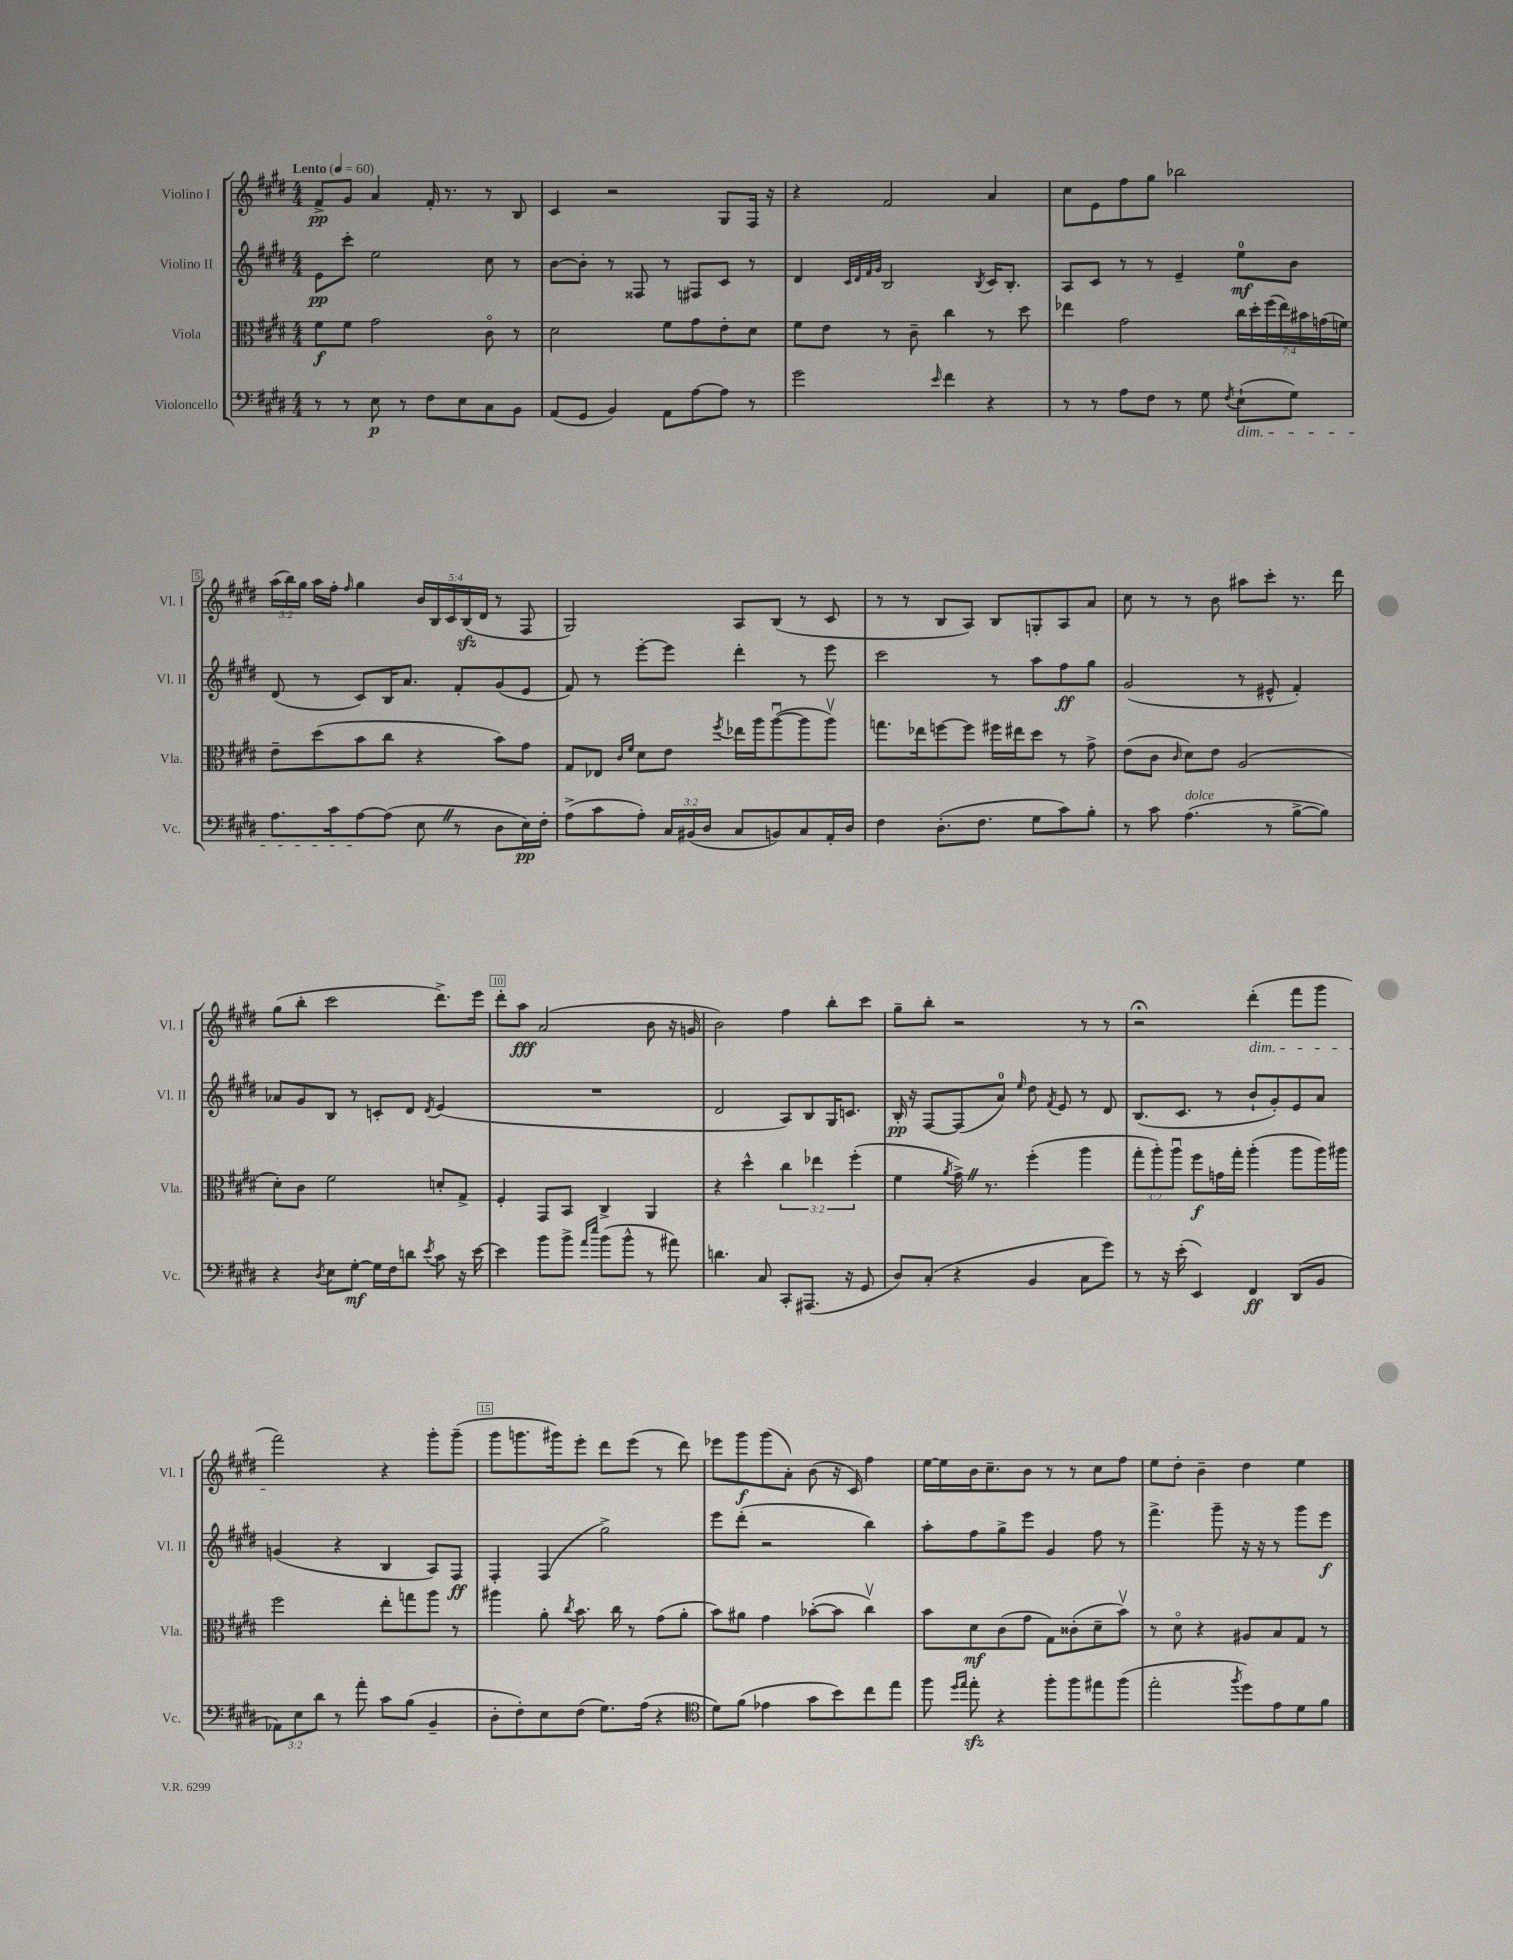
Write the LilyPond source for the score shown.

<<
\new StaffGroup <<
\new Staff = "s0" \with { instrumentName = "Violino I" shortInstrumentName = "Vl. I" } {
    \clef treble \key e \major \numericTimeSignature \time 4/4 \override Staff.TupletNumber.text = #tuplet-number::calc-fraction-text \tempo "Lento" 4 = 60
    \autoBeamOff fis'8[->\pp gis'8] a'4 fis'16-. r8. r8 b8 |
    cis'4 r2 gis8[ fis16] r16 |
    r4 fis'2 a'4 |
    cis''8[ e'8 fis''8 gis''8] bes''2 |
    \tuplet 3/2 { a''16[( b''16) gis''16] } a''16[ fis''16]-. \grace { fis''16 } gis''4 \tuplet 5/4 { b'16[ b16 cis'16 b16\sfz( dis'16] } r8 fis8 |
    gis2) a8[ b8]( r8 cis'8 |
    r8 r8 b8[ a8]) b8[ g8-. a8 a'8] |
    cis''8 r8 r8 b'8 ais''8[ cis'''8]-. r8. dis'''16 |
    gis''8[( b''8]-. cis'''2 dis'''8.[->) e'''16] |
    dis'''8[-. a''8]\fff a'2( b'8 r16 g'16 |
    b'2) fis''4 b''8[-. cis'''8] |
    gis''8[-- b''8]-. r2 r8 r8 |
    r2\fermata dis'''4-.\dim( fis'''8[ gis'''8] |
    fis'''2\!) r4 gis'''8[-. gis'''8]--( |
    gis'''8[ g'''8. gis'''16) e'''8]-. dis'''8[ e'''8]( r8 dis'''8) |
    ees'''8[ gis'''8\f gis'''8( a'8]-.) b'8( r16 cis'16) fis''4 |
    e''16[~ e''16 b'16 cis''8.-- b'8] r8 r8 cis''8[ fis''8] |
    e''8[ dis''8]-. b'4-- dis''4 e''4 \bar "|." |
}
\new Staff = "s1" \with { instrumentName = "Violino II" shortInstrumentName = "Vl. II" } {
    \clef treble \key e \major \numericTimeSignature \time 4/4
    \autoBeamOff e'8[\pp cis'''8]-. e''2 cis''8 r8 |
    b'8[~ b'8]-. r8 fisis8 r8 fis8[ cis'8] r8 |
    dis'4 \grace { cis'32[ dis'32 fis'32 gis'32] } b2 \acciaccatura { b8 } cis'16[ b8.]-. |
    a8[ cis'8] r8 r8 e'4-- e''8[-0\mf b'8] |
    dis'8( r8 cis'8[) b16 a'8.] fis'8[-. gis'8( e'8] |
    fis'8) r8 e'''8[~-. e'''8] dis'''4-. r8 e'''8 |
    cis'''2 r8 a''8[ fis''8\ff gis''8] |
    gis'2( r8 eis'8-^ fis'4-.) |
    aes'8[ gis'8 b8] r8 c'8[-. dis'8] \acciaccatura { dis'8 } e'4( |
    R1 |
    dis'2 a8[) b8 gis16 c'8.] |
    b16-.\pp r16 fis8[~ fis8( a'8]-0) \grace { e''16 } dis''8 \acciaccatura { fis'8 } e'8 r8 dis'8 |
    b8.[( cis'8.] r8 b'8[-! gis'8-.) e'8 a'8] |
    g'4( r4 b4 a8[) fis8]\ff |
    fis4-. fis4( gis''2->) |
    e'''8[ dis'''8]-.( r2 b''4) |
    a''8[-. fis''8 gis''8-> e'''8] gis'4 fis''8 r8 |
    fis'''4.-> gis'''8-- r16 r16 r8 gis'''8[ e'''8]\f \bar "|." |
}
\new Staff = "s2" \with { instrumentName = "Viola" shortInstrumentName = "Vla." } {
    \clef alto \key e \major \numericTimeSignature \time 4/4 \override Staff.TupletNumber.text = #tuplet-number::calc-fraction-text
    \autoBeamOff fis'8[\f fis'8] gis'2 cis'8\flageolet r8 |
    dis'2 fis'8[ gis'8 e'8-. dis'8] |
    fis'8[ e'8] r8 cis'8-- cis''4 r8 dis''8 |
    ees''4 gis'2 \tuplet 7/4 { cis''16[ dis''16-. fis''16( ees''16) bis'16 g'16( f'16]) } |
    e'8[-- dis''8( b'8 cis''8] r4 b'8[) gis'8] |
    gis8[ ees8] \grace { cis'16[ fis'16] } dis'8[ e'8] \acciaccatura { fis''8 } ees''16[ a''16 a''8~\downbow( a''8 a''8]\upbow) |
    g''8.[ ees''16 f''8~ f''8] fis''16[ eis''16 dis''8] r8 gis'8-> |
    e'8[( cis'8] \grace { cis'16 } dis'8[) e'8] a2( |
    dis'8[-.) cis'8] fis'2 d'8[-. gis8]-> |
    fis4-. gis,8[ b,8] cis4-> a,4 |
    r4 dis''4-^ \tuplet 3/2 { cis''4 ees''4 fis''4-.( } |
    fis'4 \acciaccatura { a'8 } gis'16->) \once \override BreathingSign.text = \markup { \musicglyph "scripts.caesura.straight" } \breathe r8. fis''4-.( a''4 |
    \tuplet 3/2 { gis''8[-. a''8-.) a''8]\downbow } fis''8[\f g'16 gis''16]-. a''4-.( a''8[ a''16) ais''16] |
    fis''2 e''8[-. g''8 a''8] r8 |
    ais''4 a'8-. \acciaccatura { cis''8 } b'8. cis''16 r8 gis'8[( a'8]-. |
    b'8[) ais'8] gis'4 bes'8[~-.( bes'8] cis''4\upbow) |
    b'8[ dis'8\mf cis'8( gis'8] gis8[) cisis'8-.( dis'8-- b'8]\upbow) |
    r8 dis'8\flageolet r4 ais8[ b8 gis8] r8 \bar "|." |
}
\new Staff = "s3" \with { instrumentName = "Violoncello" shortInstrumentName = "Vc." } {
    \clef bass \key e \major \numericTimeSignature \time 4/4 \override Staff.TupletNumber.text = #tuplet-number::calc-fraction-text
    \autoBeamOff r8 r8 e8\p r8 fis8[ e8 cis8 b,8] |
    a,8[( gis,8] b,4) a,8[ a8~ a8] r8 |
    gis'2 \grace { e'16 } fis'4 r4 |
    r8 r8 a8[ fis8] r8 gis8 \acciaccatura { fis8 } e8[-!\dim( gis8]) |
    a8.[ cis'16 a8~\! a8]( e8 \once \override BreathingSign.text = \markup { \musicglyph "scripts.caesura.straight" } \breathe r8 dis8[ e16\pp) fis16]-. |
    a8[->( cis'8 a8]-.) \tuplet 3/2 { cis16[ bis,16( dis16] } cis8[ b,8) cis8 a,16-. dis16] |
    fis4 dis8.[-.( fis8.] gis8[ cis'8) b8]-. |
    r8 cis'8 a4.^\markup { \italic "dolce" }( r8 b8[~-> b8]) |
    r4 \acciaccatura { dis8 } e8[ gis8]~-.\mf gis16[ fis16 d'8] \acciaccatura { e'8 } cis'8 r16 e'16~ |
    e'4 b'8[ b'8]-> \grace { a'16[ e''16] } b'8[( b'8]-^ r8 ais'8) |
    d'4. cis8 cis,8[-. ais,,8.]( r16 gis,8 |
    dis8[) cis8]-.( r4 b,4 cis8[ gis'8]) |
    r8 r16 e'16-.( e,4) fis,4\ff dis,8[( b,8] |
    \tuplet 3/2 { aes,8[) e8 dis'8] } r8 a'8-. cis'8[ b8]( b,4-- |
    dis8[-. fis8-.) e8 fis8]( gis8.[) a16]( r4 |
    \clef tenor dis'8[) fis'8]( ees'4 gis'8[ b'8) cis''8 e''8] |
    fis''8 \grace { dis''16[ e''16] } e''8-.\sfz r4 fis''8[-. fis''8 eis''8 fis''8]( |
    e''2-. \acciaccatura { fis''8 } dis''8[) e'8 dis'8 fis'8] \bar "|." |
}
>>
>>
\layout { \context { \Score \override BarNumber.break-visibility = ##(#f #t #t) barNumberVisibility = #(every-nth-bar-number-visible 5) \override BarNumber.stencil = #(make-stencil-boxer 0.1 0.3 ly:text-interface::print) } }
